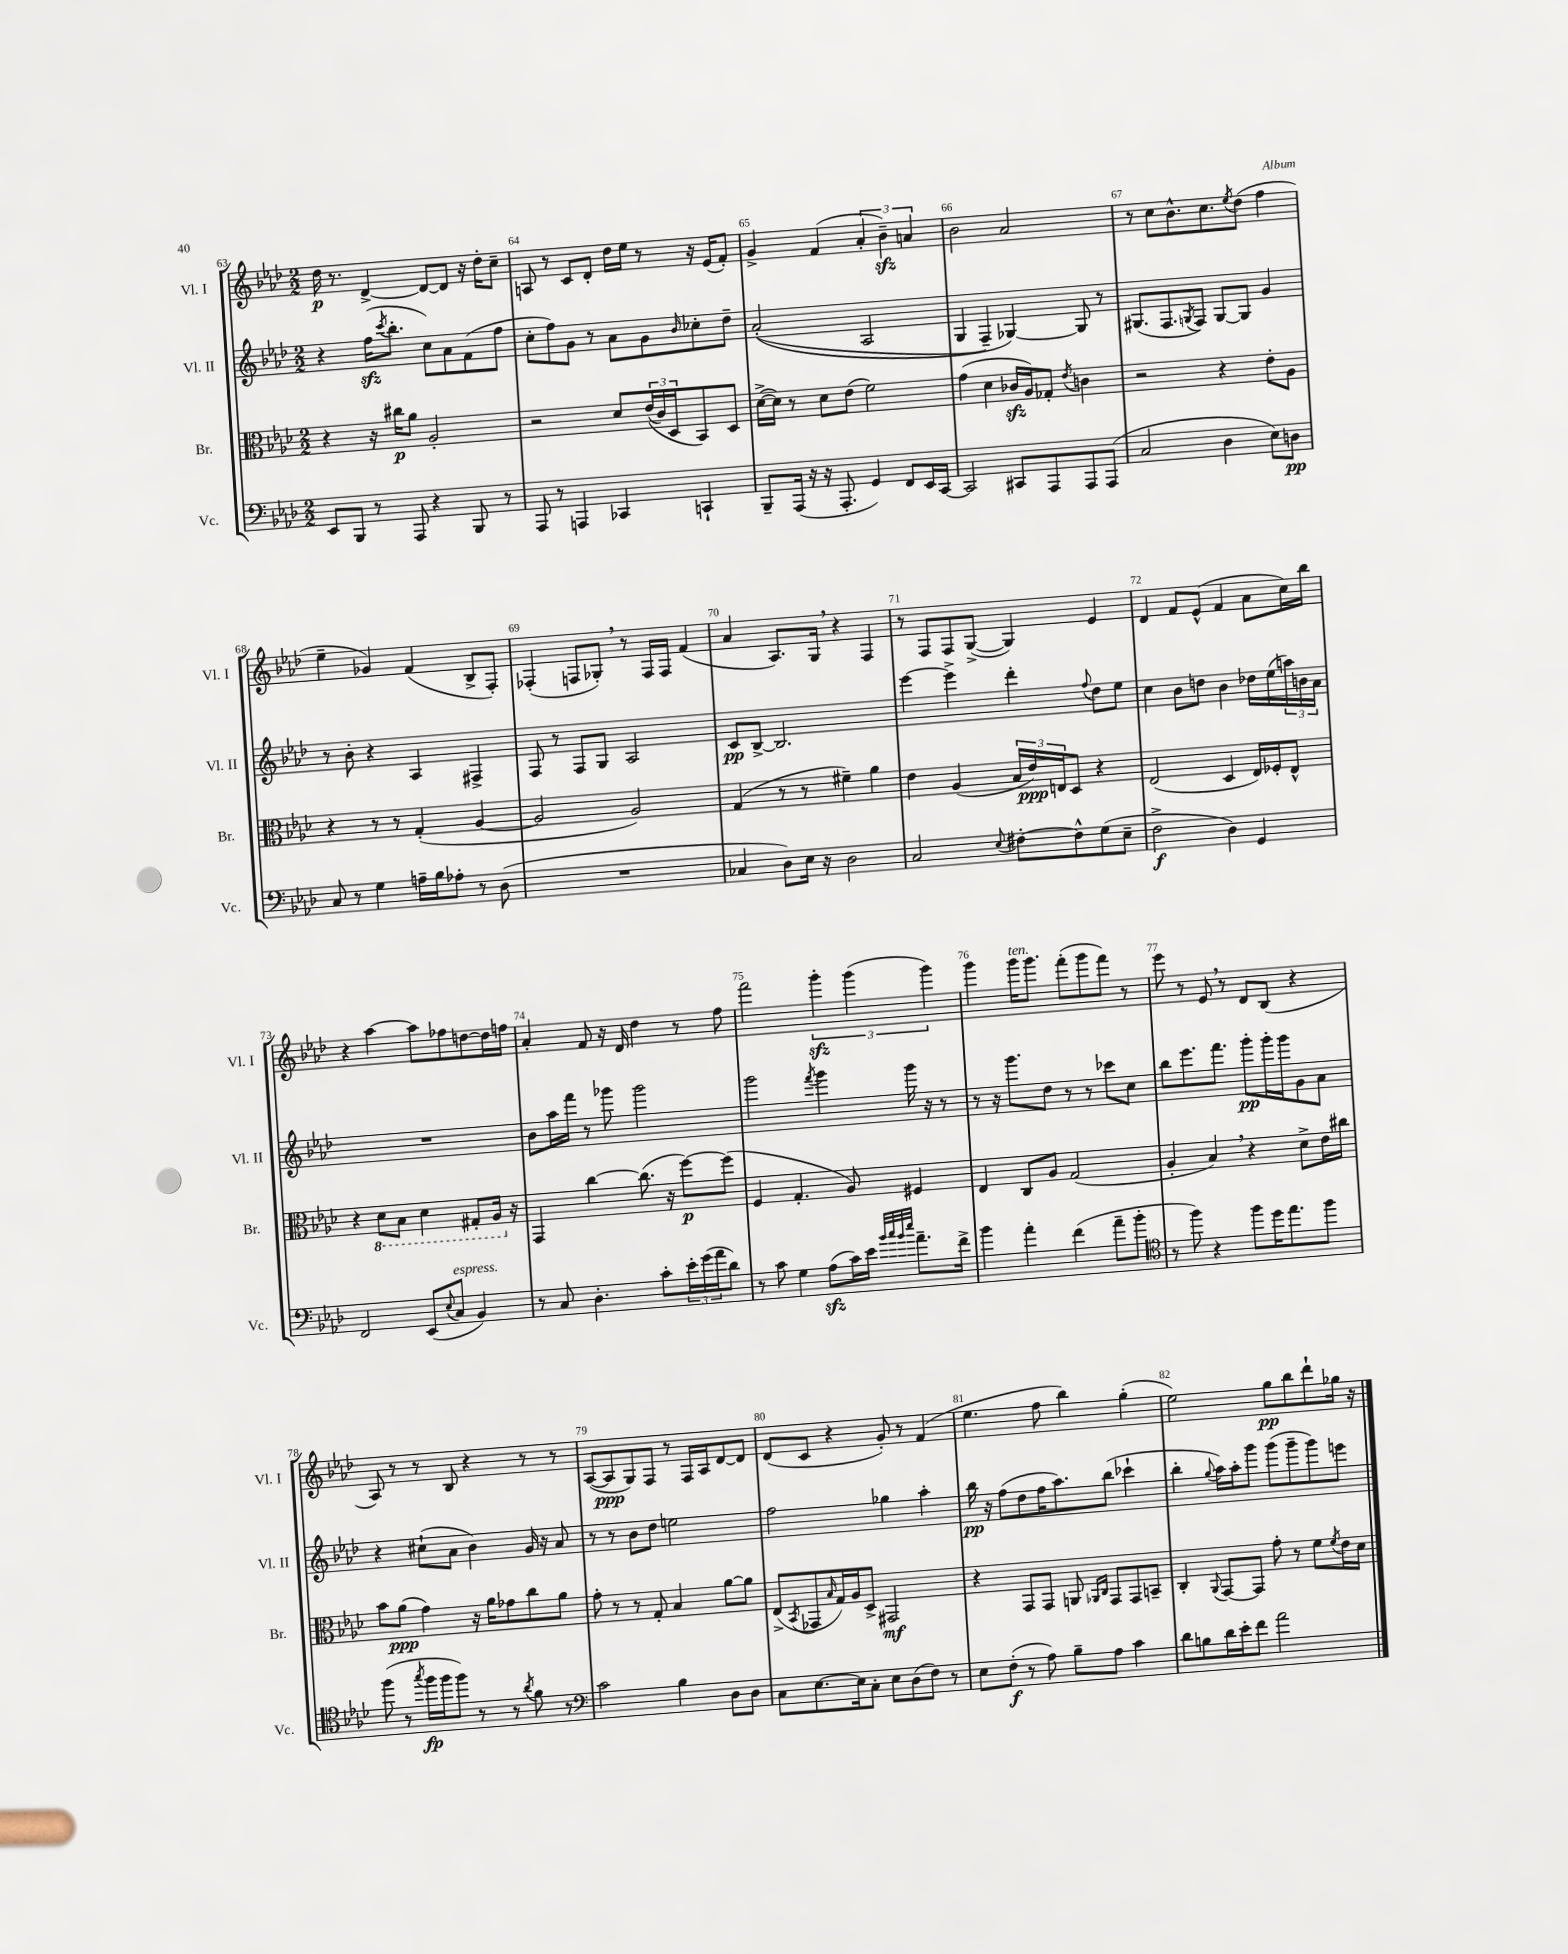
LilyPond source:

<<
\new StaffGroup <<
\new Staff = "s0" \with { instrumentName = "Vl. I" shortInstrumentName = "Vl. I" } {
    \clef treble \key aes \major \numericTimeSignature \time 2/2
    des''16\p r8. des'4~-> des'8~ des'8 r16 des''16-. c''8-- |
    a8 r8 c'8 des'8-. des''16 ees''16 r8 r16 ees'16( f'8-.) |
    g'4-> f'4( \tuplet 3/2 { aes'4-. bes'4--\sfz) a'4 } |
    bes'2 aes'2 |
    r8 c''8 bes'8.-^ c''8. \acciaccatura { ees''8 } des''8( f''4 |
    ees''4-- ges'4) f'4( bes8-> f8-.) |
    fes4-.( f8 ges8-.) \breathe r8 f16 f16 f'4( |
    aes'4 aes8.) g16 \breathe r4 f4 |
    r8 f8 f8 g8~->( g4) ees'4 |
    des'4 f'8 ees'8-^( f'4 aes'8 c''16) bes''16 |
    r4 aes''4~ aes''8 fes''8 d''8~ d''16 f''16 |
    aes'4-. f'8 r16 des'16 des''4 r8 f''8 |
    f'''2 \tuplet 3/2 { g'''4-.\sfz g'''4( g'''4) } |
    g'''4 g'''16^\markup { \italic "ten." } g'''8. f'''8-.( g'''8 f'''8) r8 |
    ees'''8 r8 ees'8 \breathe r8 des'8 bes8( r4 |
    aes8) r8 r8 bes8 r4 r8 r8 |
    aes8~( aes8\ppp g8) f8 r8 f16 aes16 des'8~ des'8 |
    des'8( c'8 r4 g'8-.) r8 f'4( |
    ees''4. f''8 bes''4) g''4-.( |
    ees''2) g''8\pp bes''8 des'''8-! ges''16 r16 \bar "|." |
}
\new Staff = "s1" \with { instrumentName = "Vl. II" shortInstrumentName = "Vl. II" } {
    \clef treble \key aes \major \numericTimeSignature \time 2/2
    r4 f''16\sfz( \acciaccatura { c'''8 } bes''8.-. c''8) aes'8 f'8( f''8 |
    c''8-. f''8) g'8 r8 aes'8 g'8 \grace { bes'16 } ces''8-. des''8-- |
    aes'2-.(\( aes2 |
    g4 f4--) ges4~\) ges8 r8 |
    gis8.( f8. \acciaccatura { g8 } f8) g8~ g8 g'4 |
    r8 bes'8-. r4 aes4 fis4-> |
    f8 r8 f8 g8 aes2 |
    c'8\pp bes8~-> bes2. |
    ees'''4~ ees'''4-> des'''4-. \appoggiatura { f''8 } des''8 ees''8 |
    c''4 bes'8 d''8 bes'4 des''16 ees''16( \tuplet 3/2 { a''16) b'16 aes'16 } |
    R1 |
    bes'8 aes''16 f'''16 r8 ges'''8 ges'''2 |
    g'''2 \acciaccatura { f'''8 } g'''4 g'''16 r16 r8 |
    r8 r16 g'''8. des''8 r8 r8 ces'''8 c''8 |
    bes''8 ees'''8. f'''8. g'''8-.\pp g'''16-. g'''16 g'8 aes'8 |
    r4 cis''8-!( aes'8 bes'4) g'16 r16 aes'8 |
    r8 r8 bes'8 des''8 e''2 |
    f''2 ges''4 aes''4-. |
    bes''16\pp r16 f''8( des''8 f''16 aes''8.) bes''8( ces'''4-! |
    bes''4-. \appoggiatura { g''8 } aes''16) aes''16-. g'''8 g'''8( g'''8-- g'''8) e'''8 \bar "|." |
}
\new Staff = "s2" \with { instrumentName = "Br." shortInstrumentName = "Br." } {
    \clef alto \key aes \major \numericTimeSignature \time 2/2
    r4 r16 cis''16\p aes'8 aes2-. |
    r2 des'8 \tuplet 3/2 { ees'16(\( c'16) des16 } bes,8\) des8 |
    des'16~->( des'16) r8 des'8 ees'8( f'2) |
    g'4( des'4 ces'16\sfz aes16) ges8-. \acciaccatura { ees'8 } c'4 |
    r2 r4 ees'8-. aes8 |
    r4 r8 r8 g4-.( aes4~ |
    aes2 aes2) |
    g4( r8 r8 fis'4--) aes'4 |
    ees'4 aes4( \tuplet 3/2 { bes16 ees'16\ppp) e16 } des8 r4 |
    ees2( des4 ees16) fes16-. ees8-^ |
    r4 \ottava #-1 des8 bes,8 des4 gis,8-. aes,16 \ottava #0 r16 |
    g,4 c''4~ c''8.( r16 f''8~\p) f''8( |
    f4 g4.-. aes8) fis4 |
    ees4 c8 aes8 g2( |
    aes4-. bes4) \breathe r4 des'8-> ees'16 cis''16 |
    bes'8 aes'8\ppp( g'4) r16 aes'16 ges'8 c''8 aes'8 |
    g'8-. r8 r8 g8-. bes4 aes'8~ aes'8 |
    ees8->( \acciaccatura { bes,8 } ges,8 \grace { bes16 } g16) aes16 des8-> gis,2\mf |
    r4 g,8 g,8 a,8 \grace { aes,16 c16 } g,8 g,8 b,8-- |
    c4-. \appoggiatura { aes,8 } g,8~ g,8 g'8-. r8 f'8 \acciaccatura { f'8 } ees'16 des'16 \bar "|." |
}
\new Staff = "s3" \with { instrumentName = "Vc." shortInstrumentName = "Vc." } {
    \clef bass \key aes \major \numericTimeSignature \time 2/2
    ees,8 bes,,8 r8 aes,,8 r4 bes,,8 r8 |
    aes,,8 r8 a,,4 ces,4 c,4-! |
    bes,,8-- aes,,16( r16 r16 aes,,8.-. g,4) f,8 ees,16 c,16~ |
    c,2 cis,8 aes,,8 aes,,8 aes,,8( |
    c2 des4 ees8) d8\pp |
    c8 r8 g4 a16-- bes16 aes8-. r8 des8( |
    R1 |
    ces4 des8) ees16 r16 des2 |
    c2 \appoggiatura { ees8 } fis8~-. fis8-^ g8( ees8-- |
    f2->\f des4) g,4 |
    f,2 ees,8( \appoggiatura { ees8 } c8^\markup { \italic "espress." } bes,4) |
    r8 c8 des4.-. c'8-. \tuplet 3/2 { ees'16-. g'16( aes'16 } des'8) |
    r8 c'8 g4 aes8\sfz( c'16) ees'16 \grace { bes'32 c''32 bes'32 ees''32 } aes'8.-- f'16-> |
    bes'4 aes'4-. f'4( aes'8-- bes'8-. |
    \clef tenor r8 f''8) r4 f''8 des''16 ees''8. f''8 |
    f''8( r8 \acciaccatura { g''8 } f''16\fp f''16 f''8) r8 r8 \acciaccatura { aes'8 } f'8 r8 |
    \clef bass c'2 bes4 des8 des8 |
    c8 ees8.~ ees16 c8-. ees8 des8( f8) r8 |
    ees8 f8-.\f( r8 aes8) bes8-- aes8 c'4 |
    des'8 b8 des'16 ees'16-. f'8 aes'2 \bar "|." |
}
>>
>>
\layout { \context { \Score currentBarNumber = #63 \override BarNumber.break-visibility = ##(#f #t #t) barNumberVisibility = #all-bar-numbers-visible } }
